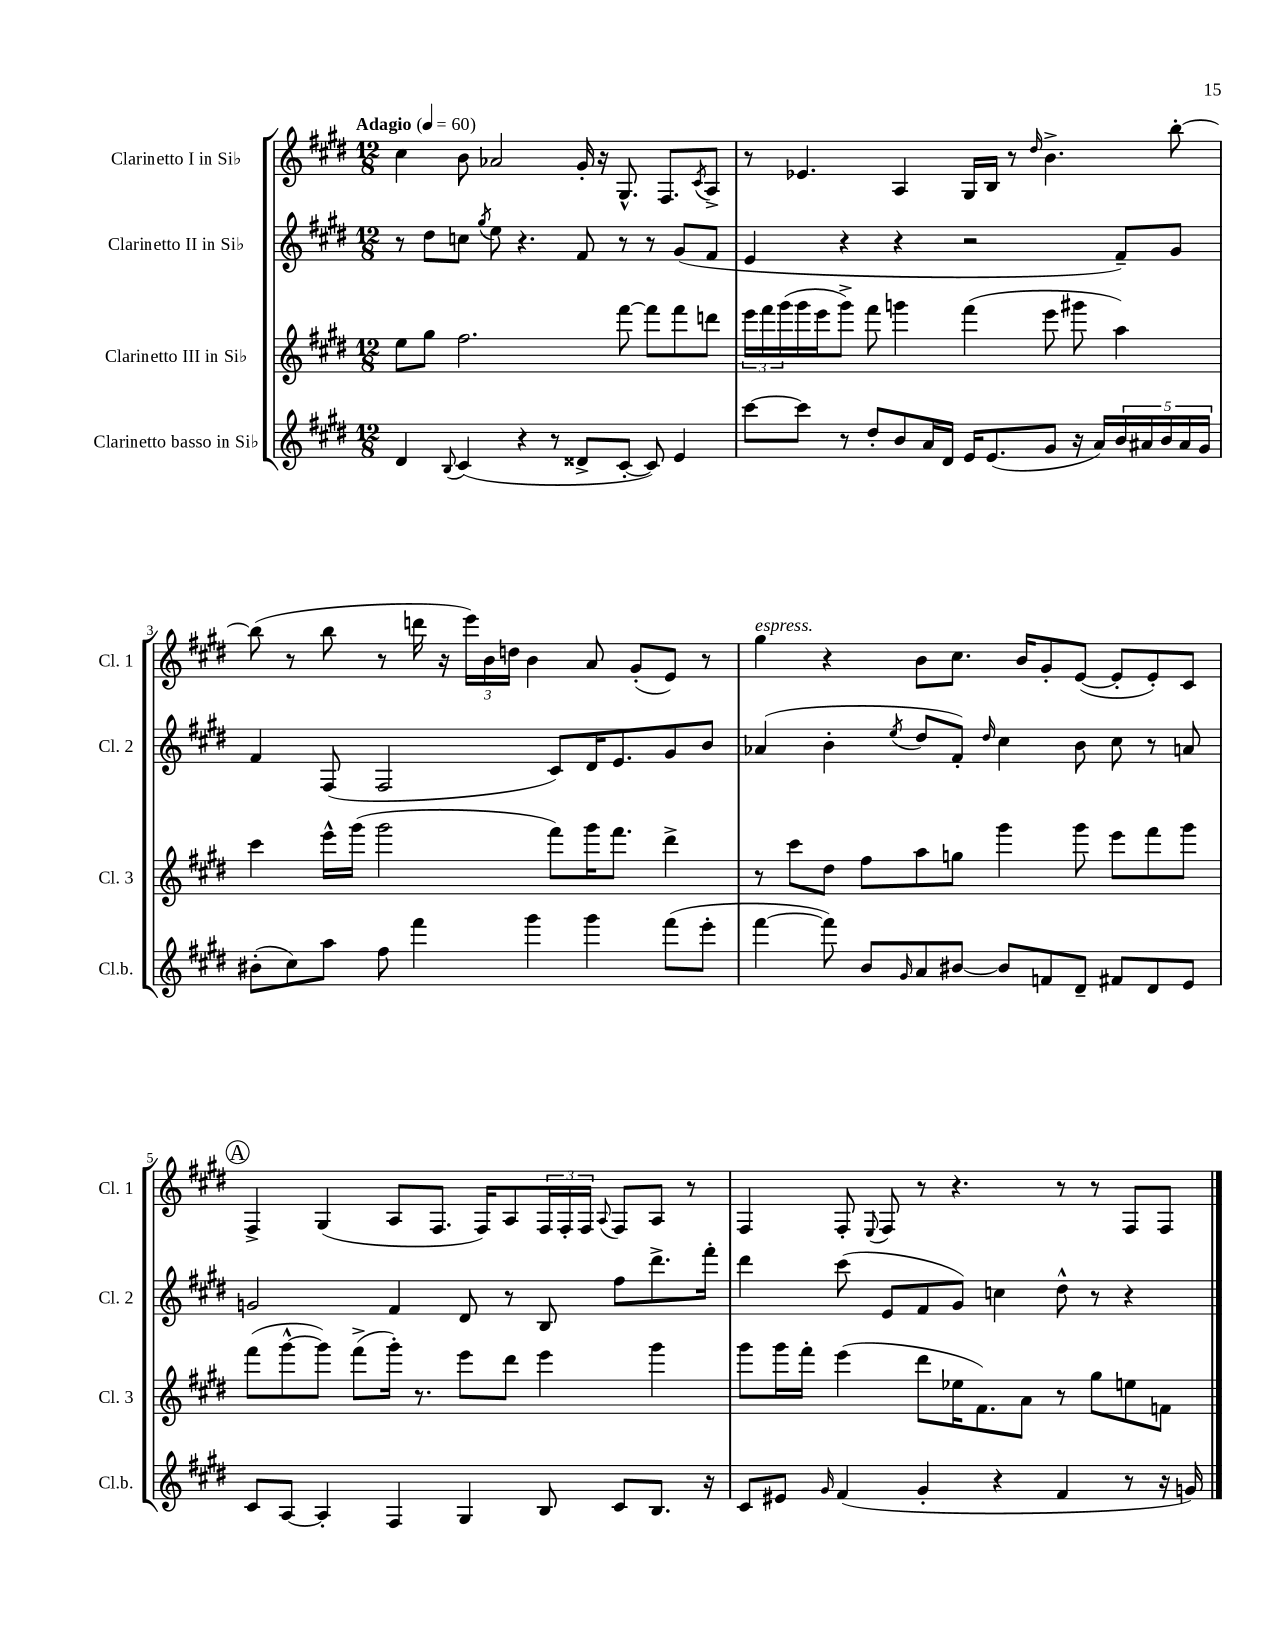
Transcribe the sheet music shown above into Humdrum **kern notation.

**kern	**kern	**kern	**kern
*part4	*part3	*part2	*part1
*staff4	*staff3	*staff2	*staff1
*I"Clarinetto basso in Si♭	*I"Clarinetto III in Si♭	*I"Clarinetto II in Si♭	*I"Clarinetto I in Si♭
*I'Cl.b.	*I'Cl. 3	*I'Cl. 2	*I'Cl. 1
*clefG2	*clefG2	*clefG2	*clefG2
*k[f#c#g#d#]	*k[f#c#g#d#]	*k[f#c#g#d#]	*k[f#c#g#d#]
*M12/8	*M12/8	*M12/8	*M12/8
*MM60	*MM60	*MM60	*MM60
=1	=1	=1	=1
!	!	!	!LO:TX:a:B:t=Adagio
4d#/	8ee\L	8r	4cc#\
.	8gg#\J	8dd#\L	.
8qqB/	.	.	.
(4c#/	2.ff#\	8ccn\J	8b\
.	.	8qgg#/	.
.	.	8ee\	2a-X/
4r	.	4.r	.
8r	.	.	.
8d##X^/L	.	8f#/	16g#'/
.	.	.	16r
[8c#'/J	[8fff#\	8r	8.G#^^/
8c#/])	8fff#\L]	8r	.
.	.	.	8.F#/L
4e/	8fff#\	(8g#/L	.
.	.	.	8qc#/
.	8dddn\J	8f#/J	8A^/J
=2	=2	=2	=2
[8ccc#\L	24eee\LL	4e/	8r
.	24fff#\	.	.
.	(24ggg#\	.	.
8ccc#\J]	16ggg#\	.	4.e-X/
.	16eee\J	.	.
8r	8ggg#^\J)	4r	.
8dd#'/L	8fff#\	.	.
8b/	4gggn\	4r	4A/
16a/L	.	.	.
16d#/JJ	.	.	.
16e/KL	(4fff#\	2r	16G#/LL
(8.e/	.	.	16B/JJ
.	.	.	8r
.	.	.	16qqdd#/
8g#/J	8eee\	.	4.b^\
16r	8ggg#X\	.	.
16a/LL)	.	.	.
20b/	4aa\)	8f#~/L)	.
20a#X/	.	.	.
20b/	.	.	.
.	.	8g#/J	[8bb'\
20a#/	.	.	.
20g#/JJ	.	.	.
!!LO:LB:g=z
=3	=3	=3	=3
(8b#X'\L	4ccc#\	4f#/	(8bb\]
8cc#\)	.	.	8r
8aa\J	16eee^^\LL	(8F#/	8bb\
.	(16ggg#\JJ	.	.
8ff#\	2ggg#\	2F#/	8r
4fff#\	.	.	16dddn\
.	.	.	16r
.	.	.	24eee\LL)
.	.	.	24b\
.	.	.	24ddn\JJ
4ggg#\	.	.	4b\
.	8fff#\L)	8c#/L)	.
4ggg#\	16ggg#\K	16d#/K	8a/
.	8.fff#\J	8.e/	.
.	.	.	(8g#'/L
(8fff#\L	4ddd#^\	8g#/	8e/J)
8eee'\J	.	8b/J	8r
=4	=4	=4	=4
!	!	!	!LO:TX:a:i:t=espress.
[4fff#\	8r	(4a-X/	4gg#\
.	8ccc#\L	.	.
8fff#\])	8dd#\J	4b'\	4r
8b/L	8ff#\L	.	.
16qqg#/	.	8qee/	.
8a/	8aa\	8dd#/L	8b\L
[8b#X/J	8ggn\J	8f#'/J)	8.cc#\J
.	.	16qqdd#/	.
8b#/L]	4ggg#\	4cc#\	.
.	.	.	16b/KL
8fn/	.	.	8g#'/
8d#~/J	8ggg#\	8b\	([8e/J
8f#X/L	8eee\L	8cc#\	8e'/L]
8d#/	8fff#\	8r	8e'/)
8e/J	8ggg#\J	8an/	8c#/J
!!LO:LB:g=z
!!LO:REH:place=s1:t=A
=5	=5	=5	=5
8c#/L	(8fff#\L	2gn/	4F#^/
[8A/J	[8ggg#^^\	.	.
4A'/]	8ggg#\J])	.	(4G#/
.	(8fff#^\L	.	.
4F#/	16ggg#'\Jk)	4f#/	8A/L
.	8.r	.	.
.	.	.	8.F#/J
4G#/	8eee\L	8d#/	.
.	.	.	16F#/KL)
.	8ddd#\J	8r	8A/
8B/	4eee\	8B/	24F#/L
.	.	.	24F#'/
.	.	.	24F#/JJ
.	.	.	8qqA/
8c#/L	.	8ff#\L	8F#/L
8.B/J	4ggg#\	8.ddd#^\	8A/J
.	.	.	8r
16r	.	16fff#'\Jk	.
=6	=6	=6	=6
8c#/L	8ggg#\L	4ddd#\	4F#/
8e#X/J	16ggg#\L	.	.
.	16fff#'\JJ	.	.
16qqg#/	.	.	.
(4f#/	(4eee\	(8ccc#\	8F#'/
.	.	.	8qqE/
.	.	8e/L	8F#/
4g#'/	8ddd#\L	8f#/	8r
.	16ee-X\K	8g#/J)	4.r
.	8.f#\)	.	.
4r	.	4ccn\	.
.	8a\J	.	.
4f#/	8r	8dd#^^\	8r
.	8gg#\L	8r	8r
8r	8een\	4r	8F#/L
16r	8fn\J	.	8F#/J
16gn/)	.	.	.
==	==	==	==
*-	*-	*-	*-
